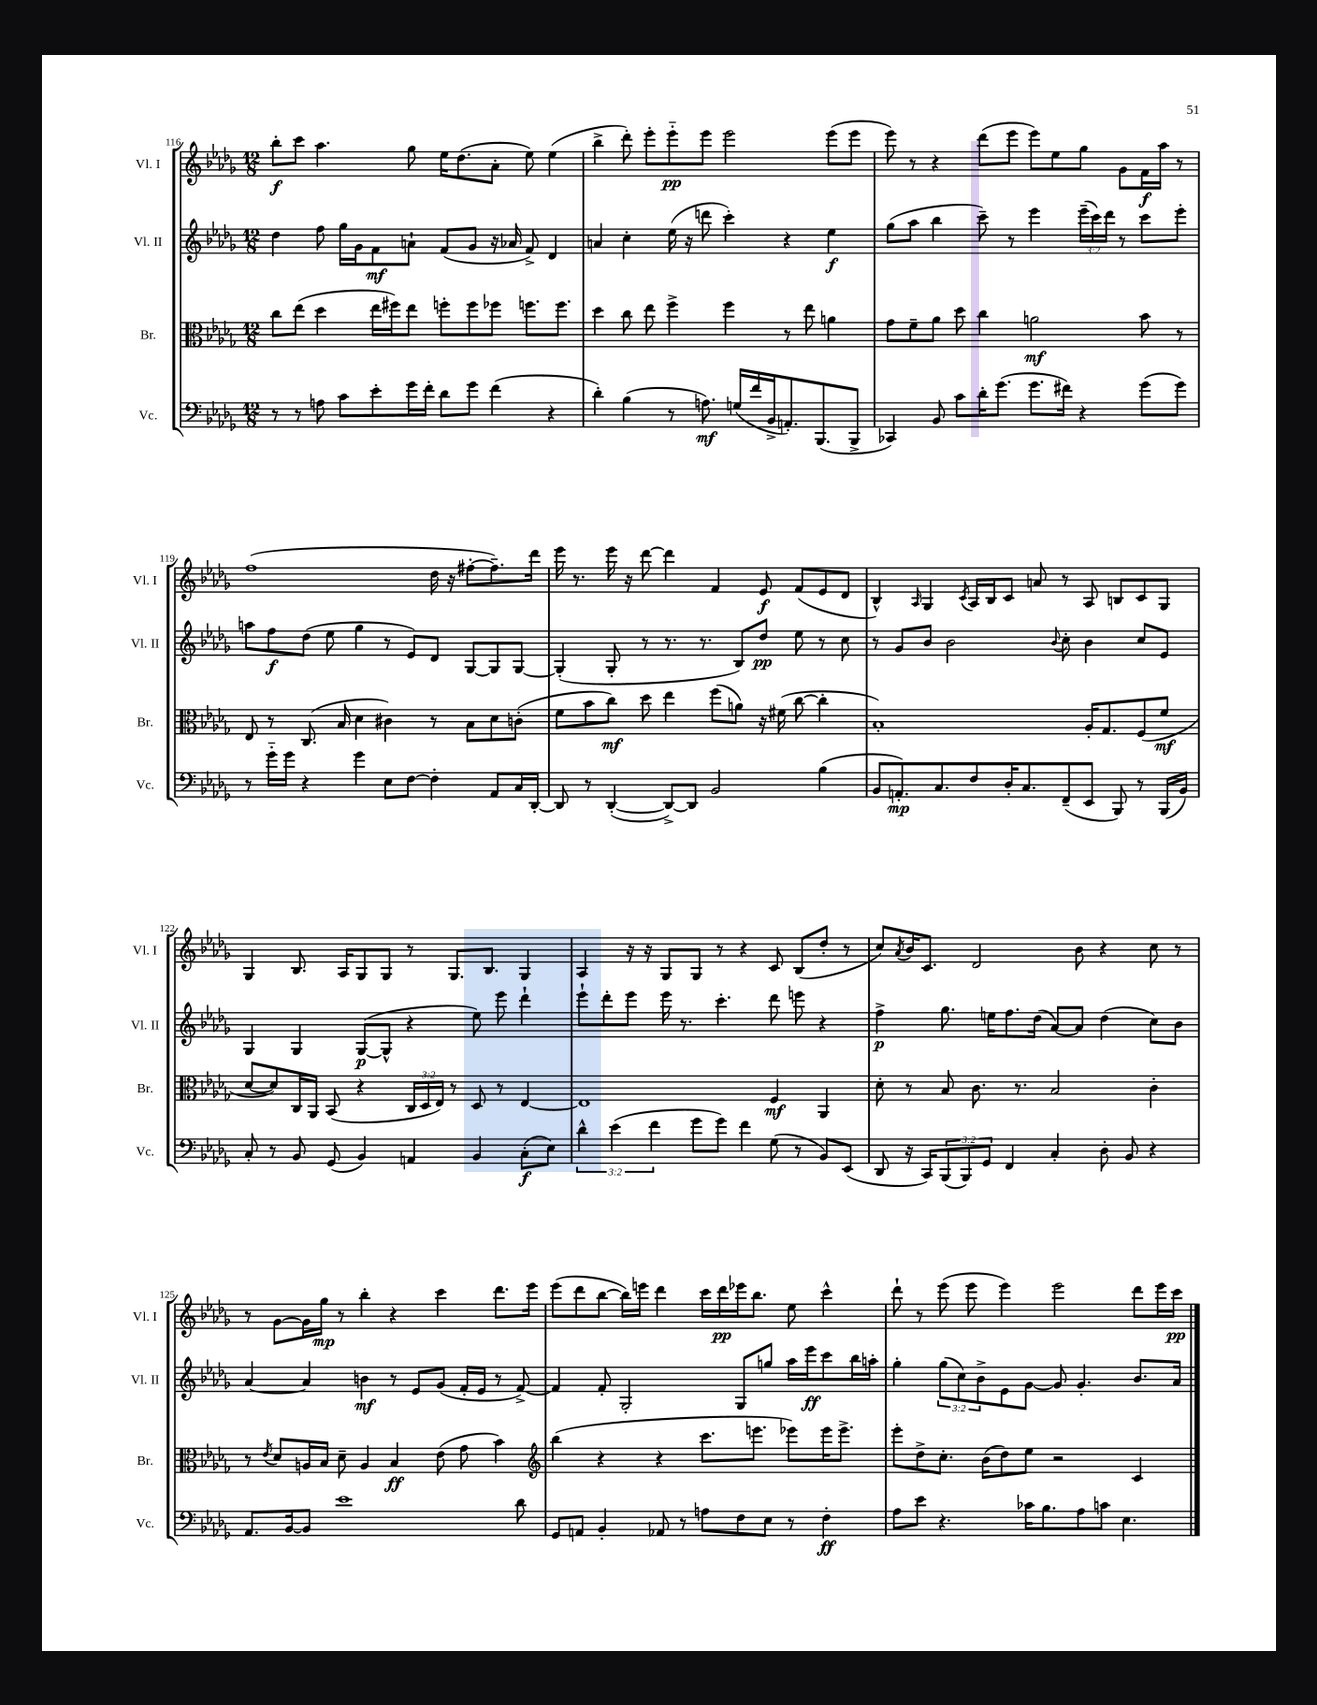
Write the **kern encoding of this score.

**kern	**dynam	**kern	**dynam	**kern	**dynam	**kern	**dynam
*part4	*part4	*part3	*part3	*part2	*part2	*part1	*part1
*staff4	*staff4	*staff3	*staff3	*staff2	*staff2	*staff1	*staff1
*I"Vc.	*	*I"Br.	*	*I"Vl. II	*	*I"Vl. I	*
*I'Vc.	*	*I'Br.	*	*I'Vl. II	*	*I'Vl. I	*
*clefF4	*	*clefC3	*	*clefG2	*	*clefG2	*
*k[b-e-a-d-g-]	*	*k[b-e-a-d-g-]	*	*k[b-e-a-d-g-]	*	*k[b-e-a-d-g-]	*
*M12/8	*	*M12/8	*	*M12/8	*	*M12/8	*
=116	=116	=116	=116	=116	=116	=116	=116
8r	.	8cc\L	.	4dd-\	.	8bb-'\L	f
8r	.	(8ee-\J	.	.	.	8ccc\J	.
8An\	.	4dd-\	.	8ff\	.	4.aa-\	.
8c\L	.	.	.	16gg-\LL	.	.	.
.	.	.	.	16g-\J	.	.	.
8e-'\	.	16ee-\LL	.	8f\	mf	.	.
.	.	16ff#X\J)	.	.	.	.	.
16g-\L	.	8ee-\J	.	8an`\J	.	8gg-\	.
16f'\JJ	.	.	.	.	.	.	.
8d-\L	.	8ffn'\L	.	(8f/L	.	16ee-\KL	.
.	.	.	.	.	.	(8.dd-\	.
8g-\J	.	8ff\	.	8g-/J	.	.	.
(4f\	.	8ff-X\J	.	16r	.	8a-'\J	.
.	.	.	.	16a-X/	.	.	.
.	.	8.ffn\L	.	8f^/)	.	8ee-\)	.
4r	.	.	.	4d-/	.	(4ee-\	.
.	.	8.ff\J	.	.	.	.	.
=117	=117	=117	=117	=117	=117	=117	=117
4d-'\)	.	4dd-\	.	4an/	.	4bb-^\	.
(4B-\	.	8cc\	.	4cc'\	.	8ddd-'\)	.
.	.	8ee-\	.	.	.	8eee-'\L	.
8r	.	4ff^\	.	(16ee-\	.	8eee-\	pp
.	.	.	.	16r	.	.	.
8.An\)	mf	.	.	8dddn\	.	8eee-\J	.
.	.	4ff\	.	4ccc'\)	.	2eee-\	.
(16Gn/LL	.	.	.	.	.	.	.
16f/	.	.	.	.	.	.	.
16BB-^/J	.	.	.	.	.	.	.
8.AAn'/)	.	8r	.	4r	.	.	.
.	.	8ee-\	.	.	.	.	.
(8.BBB-/	.	.	.	.	.	.	.
.	.	4an\	.	4ee-\	f	(8eee-\L	.
8BBB-^/J	.	.	.	.	.	8eee-\J	.
=118	=118	=118	=118	=118	=118	=118	=118
4CC-X/)	.	8g-\L	.	(8gg-\L	.	8eee-\)	.
.	.	8f~\	.	8aa-\J	.	8r	.
8BB-/	.	8a-\J	.	4bb-\	.	4r	.
8c\L	.	8dd-\	.	.	.	.	.
16d-'\K	.	4cc\	.	8ccc~\)	.	(8ddd-\L	.
(8.g-\J	.	.	.	.	.	.	.
.	.	.	.	8r	.	8eee-\J	.
8.g-\L	.	2an\	mf	4eee-\	.	8eee-\L)	.
.	.	.	.	.	.	8ee-\	.
16f#X\Jk)	.	.	.	.	.	.	.
4r	.	.	.	(24eee-~\LL	.	8gg-\J	.
.	.	.	.	24ccc\)	.	.	.
.	.	.	.	24ddd-\JJ	.	.	.
.	.	.	.	8r	.	8g-\L	.
(8g-\L	.	8b-\	.	8ccc\L	.	16f\L	f
.	.	.	.	.	.	16aa-\JJ	.
8g-\J)	.	8r	.	8eee-'\J	.	8r	.
!!LO:LB:g=z
=119	=119	=119	=119	=119	=119	=119	=119
8r	.	8E-/	.	8aan\L	.	(1ff	.
16g-\LL	.	8r	.	8ff\	f	.	.
16g-\JJ	.	.	.	.	.	.	.
4r	.	(8.C/	.	(8dd-\J	.	.	.
.	.	.	.	8ee-\	.	.	.
.	.	16B-/	.	.	.	.	.
4g-\	.	4d-\	.	4gg-\	.	.	.
8E-\L	.	4c#X\)	.	8r	.	.	.
[8F\J	.	.	.	8e-/L)	.	.	.
4F'\]	.	8r	.	8d-/J	.	16dd-\	.
.	.	.	.	.	.	16r	.
.	.	8B-\L	.	[8G-/L	.	[8ff#X'\L	.
8AA-/L	.	8d-\	.	8G-/]	.	8.ff#~\])	.
16C/L	.	(8cn'\J	.	[8G-/J	.	.	.
[16DD-'/JJ	.	.	.	.	.	16ddd-\Jk	.
=120	=120	=120	=120	=120	=120	=120	=120
8DD-/]	.	8f\L	.	(4G-'/]	.	16eee-\	.
.	.	.	.	.	.	8.r	.
8r	.	8b-\	.	.	.	.	.
([4DD-'/	.	8cc\J)	mf	8G-'/	.	16eee-\	.
.	.	.	.	.	.	16r	.
.	.	8dd-\	.	8r	.	[8ddd-\	.
8DD-^/L_)	.	4ee-\	.	8.r	.	4ddd-\]	.
8DD-/J]	.	.	.	.	.	.	.
.	.	.	.	8.r	.	.	.
2BB-/	.	(8ff\L	.	.	.	4f/	.
.	.	8an\J)	.	8B-/L)	.	.	.
.	.	16r	.	8dd-/J	pp	8e-/	f
.	.	(16f#X\	.	.	.	.	.
.	.	[8cc\	.	8ee-\	.	(8f/L	.
(4B-\	.	4cc'\]	.	8r	.	8e-/	.
.	.	.	.	8cc\	.	8d-/J	.
=121	=121	=121	=121	=121	=121	=121	=121
8BB-/L	.	1B-')	.	8r	.	4B-^^/)	.
8.AAn'/)	mp	.	.	8g-/L	.	.	.
.	.	.	.	.	.	16qqA-/	.
.	.	.	.	8b-/J	.	4G-/	.
8.C/	.	.	.	.	.	.	.
.	.	.	.	2b-\	.	.	.
.	.	.	.	.	.	8qc/	.
8F/	.	.	.	.	.	16A-/LL	.
.	.	.	.	.	.	16B-/J	.
16D-'/K	.	.	.	.	.	8c/J	.
8.C/	.	.	.	.	.	.	.
.	.	.	.	.	.	8an/	.
.	.	.	.	8qqb-/	.	.	.
(8FF~/	.	.	.	8cc'\	.	8r	.
8EE-/J	.	16A-'/KL	.	4b-\	.	8A-/	.
.	.	8.G-/	.	.	.	.	.
8BBB-/)	.	.	.	.	.	8Bn/L	.
8r	.	(8F/	.	8cc/L	.	8c/	.
(16BBB-/LL	.	8f/J	mf	8e-/J	.	8G-/J	.
16BB-/JJ)	.	.	.	.	.	.	.
!!LO:LB:g=z
=122	=122	=122	=122	=122	=122	=122	=122
8C'/	.	[8d-/L	.	4G-/	.	4G-/	.
8r	.	8d-/])	.	.	.	.	.
8BB-/	.	16C/L	.	4G-/	.	8.B-/	.
.	.	16AA-/JJ	.	.	.	.	.
(8GG-/	.	(8BB-/	.	.	.	.	.
.	.	.	.	.	.	16A-/KL	.
4BB-/)	.	4r	.	([8G-/L	p	8G-/	.
.	.	.	.	8G-^^/J]	.	8G-/J	.
4AAn/	.	24C/LL	.	4r	.	8r	.
.	.	24D-/	.	.	.	.	.
.	.	24E-/JJ)	.	.	.	.	.
.	.	8r	.	.	.	8.G-/L	.
4BB-/	.	8D-/	.	8ee-\)	.	.	.
.	.	.	.	.	.	8.B-/J	.
.	.	8r	.	8eee-\	.	.	.
(8C'\L	f	[4E-/	.	4ddd-`\	.	4G-/	.
8E-\J)	.	.	.	.	.	.	.
=123	=123	=123	=123	=123	=123	=123	=123
6d-^^\	.	1E-]	.	8eee-`\L	.	4A-/	.
.	.	.	.	8ddd-'\	.	.	.
(6e-\	.	.	.	.	.	.	.
.	.	.	.	8eee-\J	.	16r	.
.	.	.	.	.	.	16r	.
6f\	.	.	.	.	.	.	.
.	.	.	.	16eee-\	.	8G-/L	.
.	.	.	.	8.r	.	.	.
8g-\L	.	.	.	.	.	8G-/J	.
8g-\J)	.	.	.	4.ccc'\	.	8r	.
4f\	.	.	.	.	.	4r	.
(8G-\	.	4F/	mf	8ddd-\	.	8c/	.
8r	.	.	.	8eeen\	.	(8B-/L	.
8BB-/L)	.	4AA-/	.	4r	.	8dd-'/J	.
(8EE-/J	.	.	.	.	.	8r	.
=124	=124	=124	=124	=124	=124	=124	=124
8DD-/	.	8d-'\	.	4ff^\	p	8cc/L)	.
.	.	.	.	.	.	8qa-/	.
16r	.	8r	.	.	.	16b-/K	.
16CC/KL)	.	.	.	.	.	8.c/J	.
(12BBB-/	.	8B-/	.	8.gg-\	.	.	.
12BBB-/)	.	.	.	.	.	.	.
.	.	8.c\	.	.	.	2d-/	.
12GG-/J	.	.	.	.	.	.	.
.	.	.	.	16een\KL	.	.	.
4FF/	.	.	.	8.ff\	.	.	.
.	.	8.r	.	.	.	.	.
.	.	.	.	(16dd-\Jk	.	.	.
4C'/	.	2B-/	.	[8a-/L)	.	.	.
.	.	.	.	8a-/J]	.	8b-\	.
8D-'\	.	.	.	(4dd-\	.	4r	.
8BB-/	.	.	.	.	.	.	.
4r	.	4c'\	.	8cc\L)	.	8cc\	.
.	.	.	.	8b-\J	.	8r	.
!!LO:LB:g=z
=125	=125	=125	=125	=125	=125	=125	=125
8.AA-/L	.	8r	.	[4a-/	.	8r	.
.	.	8qe-/	.	.	.	.	.
.	.	8d-/L	.	.	.	[8g-\L	.
[16BB-/k	.	.	.	.	.	.	.
8BB-/J]	.	16An/L	.	4a-/]	.	16g-\L]	.
.	.	16B-/JJ	.	.	.	16gg-\JJ	mp
1e-	.	8d-~\	.	.	.	8r	.
.	.	4A/	.	4bn\	mf	4bb-'\	.
.	.	4B-/	ff	8r	.	4r	.
.	.	.	.	8e-/L	.	.	.
.	.	(8e-\	.	(8g-/J	.	4ccc\	.
.	.	8g-\	.	16f'/LL	.	.	.
.	.	.	.	16e-/JJ	.	.	.
.	.	4b-\)	.	8r	.	8.ddd-\L	.
8d-\	.	.	.	[8f^/)	.	.	.
.	.	.	.	.	.	16eee-\Jk	.
=126	=126	=126	=126	=126	=126	=126	=126
*	*	*clefG2	*	*	*	*	*
8GG-/L	.	(4bb-\	.	4f/]	.	(8eee-\L	.
8AAn/J	.	.	.	.	.	8ddd-\	.
4BB-'/	.	4r	.	8f'/	.	[8bb-\J	.
.	.	.	.	2G-'/	.	16bb-\LL])	.
.	.	.	.	.	.	16eeen\JJ	.
8AA-X/	.	4r	.	.	.	4ddd-\	.
8r	.	.	.	.	.	.	.
8An\L	.	8.ccc\L	.	.	.	16ccc\LL	.
.	.	.	.	.	.	16ddd-\	pp
8F\	.	.	.	8G-/L	.	16eee-X\J	.
.	.	8.eeen\J	.	.	.	8.bb-\J	.
8E-\J	.	.	.	8ggn/J	.	.	.
8r	.	8eee-X\L)	.	16aa-\LL	.	8ee-\	.
.	.	.	.	16eee-\J	ff	.	.
4F'\	ff	16eee-\K	.	8ccc\	.	4ccc^^\	.
.	.	8.eee-^\J	.	.	.	.	.
.	.	.	.	16bb-\L	.	.	.
.	.	.	.	16aan'\JJ	.	.	.
=127	=127	=127	=127	=127	=127	=127	=127
8A-\L	.	8eee-'\L	.	4gg-'\	.	8ddd-`\	.
8e-\J	.	8dd-^\	.	.	.	8r	.
4.r	.	8.cc'\J	.	(12gg-\L	.	(8eee-\	.
.	.	.	.	12cc\)	.	.	.
.	.	.	.	.	.	8eee-\	.
.	.	.	.	12b-^\	.	.	.
.	.	(16b-\KL	.	.	.	.	.
.	.	8dd-\)	.	8e-\	.	4eee-\)	.
16c-X\KL	.	8ee-\J	.	[8g-\J	.	.	.
8.B-\	.	.	.	.	.	.	.
.	.	2r	.	8g-/]	.	2eee-\	.
8A-\	.	.	.	4.g-'/	.	.	.
8cn\J	.	.	.	.	.	.	.
4.E-\	.	.	.	.	.	.	.
.	.	4c/	.	8.b-/L	.	8ddd-\L	.
.	.	.	.	.	.	16eee-\L	.
.	.	.	.	16a-/Jk	.	16ccc\JJ	pp
==	==	==	==	==	==	==	==
*-	*-	*-	*-	*-	*-	*-	*-
